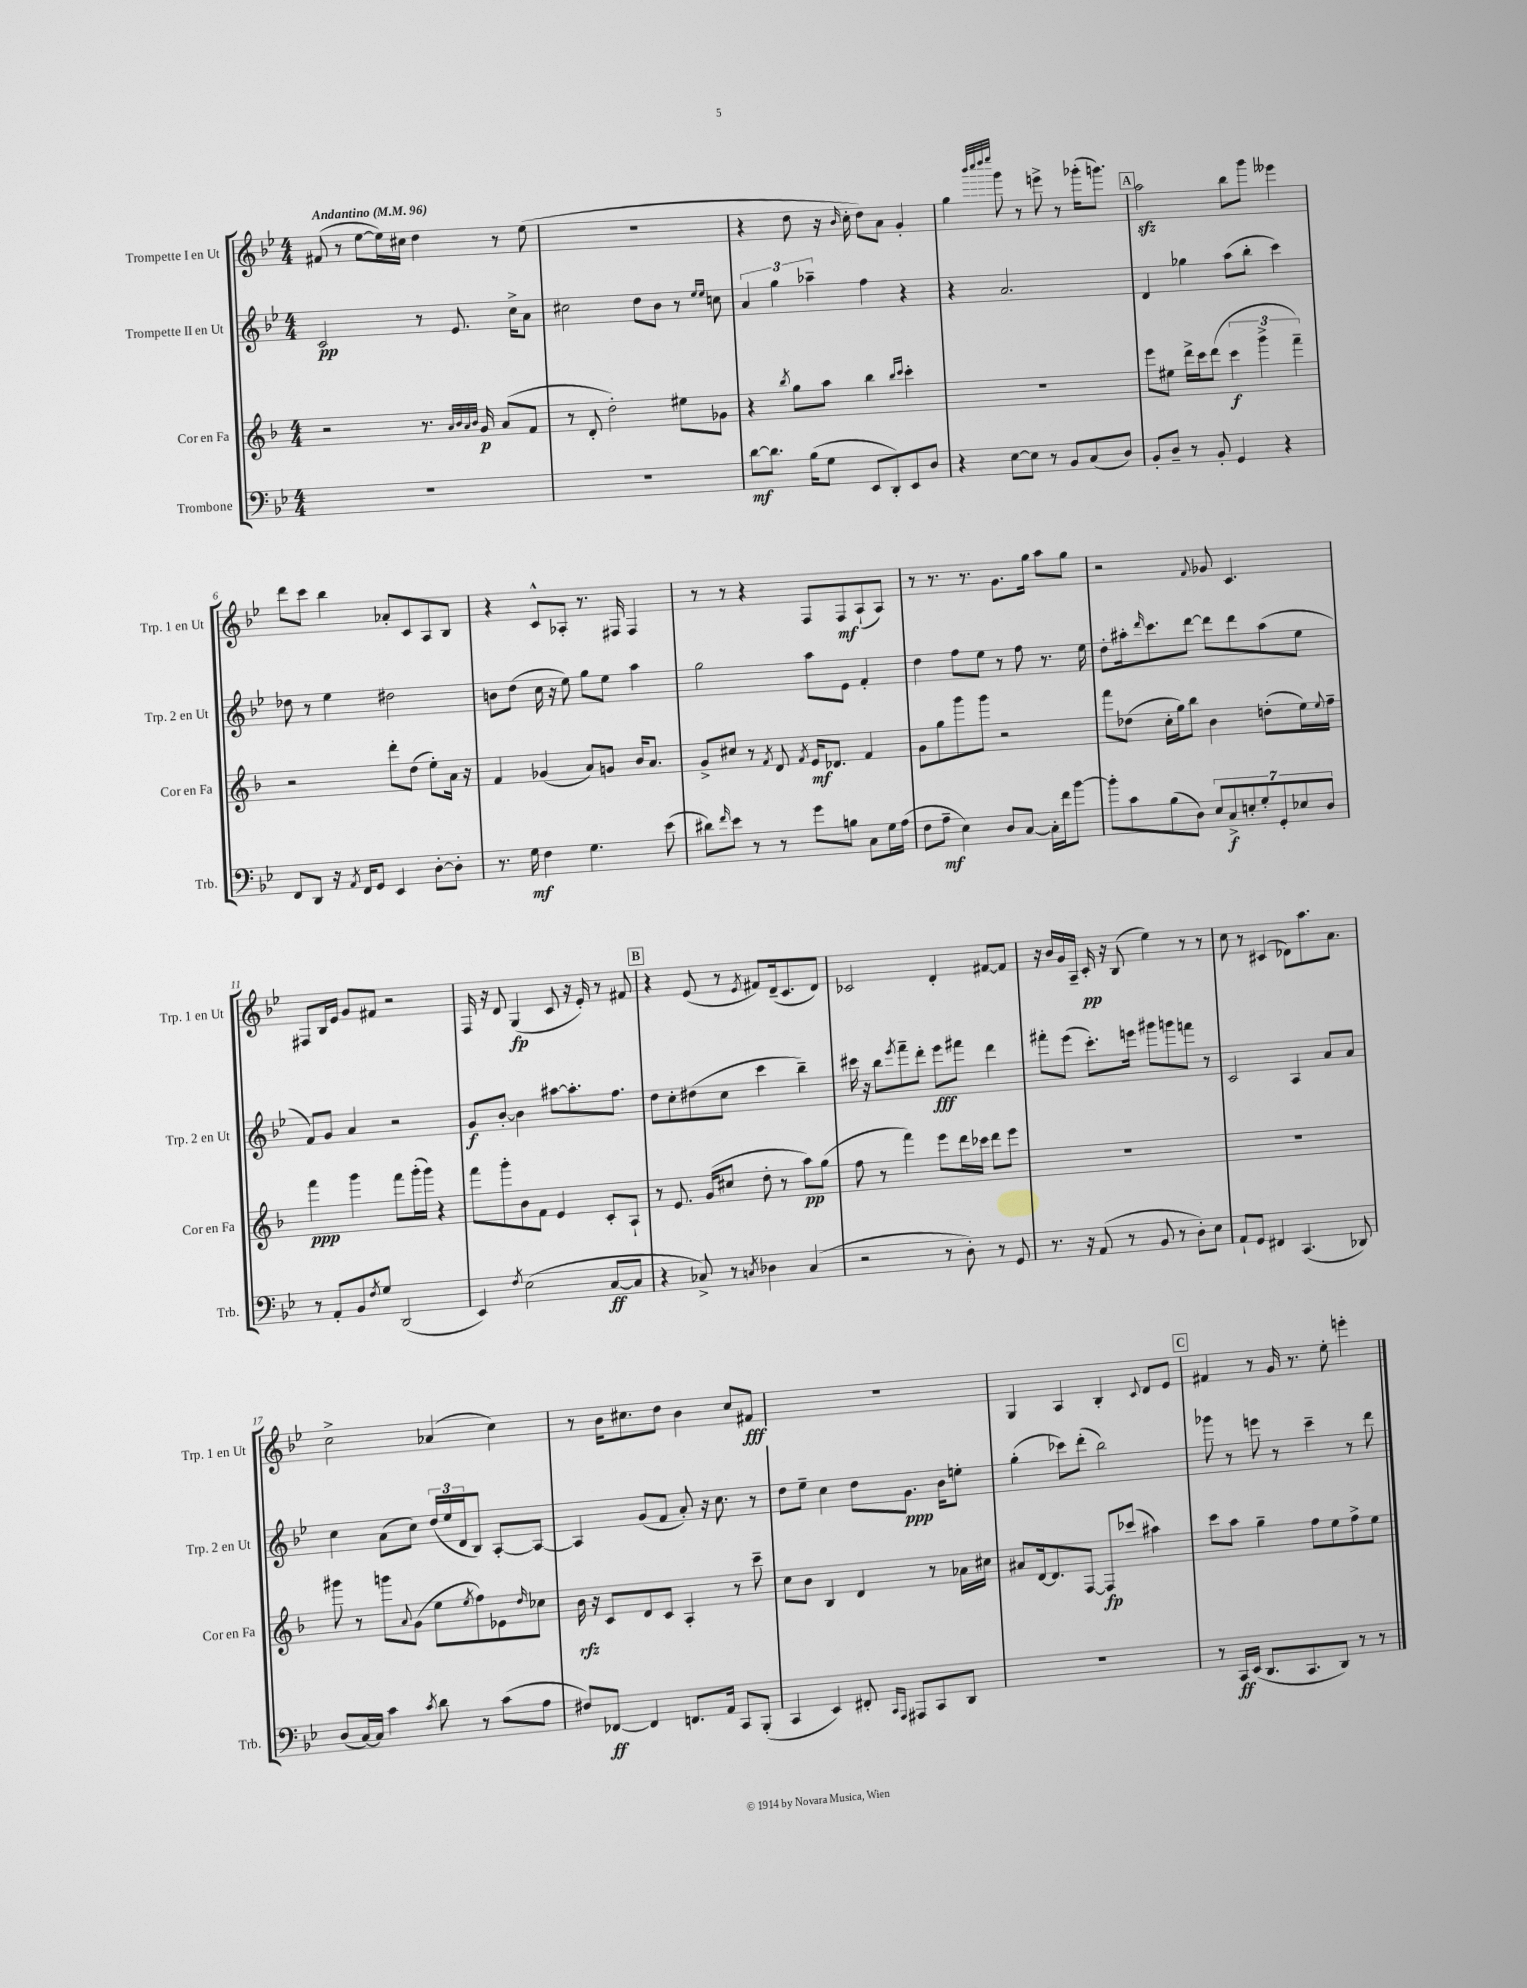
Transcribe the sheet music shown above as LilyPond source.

<<
\new StaffGroup <<
\new Staff = "s0" \with { instrumentName = "Trompette I en Ut" shortInstrumentName = "Trp. 1 en Ut" } {
    \clef treble \key bes \major \numericTimeSignature \time 4/4 \tempo "Andantino" 4 = 96
    fis'8( r8 ees''8~ ees''16) cis''16 d''4 r8 ees''8( |
    R1 |
    r4 d''8 r16 \grace { bes'16 } c''16-. d''8) a'8 g'4-. |
    g''4 \grace { bes'''32 c''''32 d''''32 ees''''32 } g'''8 r8 e'''8-> r8 ges'''16-.( g'''8.) |
    \mark \markup { \box "A" } a''2\sfz bes''8 g'''8 eeses'''4 |
    d'''8 c'''8 bes''4 aes'8-. c'8 a8 bes8 |
    r4 c'8-^ aes8-. r8. fis16 fis4 |
    r8 r8 r4 f8 f8\mf a8-!( a8) |
    r8 r8. r8. g'8. g''16 a''8 g''8 |
    r2 \appoggiatura { f'8 } ges'8 c'4. |
    fis8 bes16 ees'16 g'8 fis'8 r2 |
    f16 r16 d'8 g4\fp( c'8 r16 ees'16-.) r8 fis'8 |
    \mark \markup { \box "B" } r4 ees'8( r8 \acciaccatura { ees'8 } fis'8) d'16--( c'8. d'8) |
    ces'2 d'4-. fis'8~ fis'8 |
    r16 bes'16 g'16 a16-- c'16-.\pp r16 bes8( ees''4) r8 r8 |
    c''8 r8 cis'4( des'8) a''8. a'8. |
    c''2-> aes'4( c''4) |
    r8 bes'16 cis''8. d''8 bes'4 cis''8 fis'8\fff |
    R1 |
    g4 a4 bes4-. \appoggiatura { c'8 } d'8 ees'8 |
    \mark \markup { \box "C" } fis'4 r8 g'16 r8. ees''8-. e'''4-. \bar "|." |
}
\new Staff = "s1" \with { instrumentName = "Trompette II en Ut" shortInstrumentName = "Trp. 2 en Ut" } {
    \clef treble \key bes \major \numericTimeSignature \time 4/4
    c'2\pp r8 ees'8. c''16-> a'8 |
    cis''2 d''8 bes'8 r8 \grace { ees''16 ees''16 } c''8 |
    \tuplet 3/2 { a'4 g''4 aes''4-- } f''4 r4 |
    r4 a'2. |
    \mark \markup { \box "A" } d'4 ges''4 a''8( bes''8-. c'''4) |
    des''8 r8 ees''4 dis''2 |
    b'8 d''8( c''16 r16 ees''8) g''8 ees''8 a''4 |
    g''2 a''8 ees'8 f'4-. |
    d''4 f''8 ees''8 r8 f''8 r8. ees''16 |
    d''8-. ais''16-. \grace { d'''16 } c'''8. d'''8~ d'''8 d'''8 ais''8( ees''8 |
    f'8) g'8 a'4 r2 |
    g'8\f bes'8~-. bes'4 ais''8~ ais''8.-. f''8. |
    \mark \markup { \box "B" } d''8 c''8-. dis''8( c''8 c'''4 bes''4--) |
    cis'''16 r16 bes''8 \acciaccatura { ees'''8 } f'''8-- d'''8-. ees'''8\fff fis'''8 d'''4 |
    fis'''8-. ees'''8( c'''8.-.) e'''16 gis'''8 g'''8 f'''8 r8 |
    c'2 a4 a'8 a'8 |
    c''4 a'8( c''8) \tuplet 3/2 { d''16( ees''16 d'16 } bes8) a8~-. a8~ |
    a4 g'8( f'8 a'8-.) r16 c''8. r8 |
    d''8 ees''8-- c''4 d''8 g'8.\ppp bes'16 e''8-. |
    g''4-.( ces'''8) d'''8-.( bes''2) |
    \mark \markup { \box "C" } ges'''8 r8 e'''8 r8 c'''4-- r8 d'''8 \bar "|." |
}
\new Staff = "s2" \with { instrumentName = "Cor en Fa" shortInstrumentName = "Cor en Fa" } {
    \clef treble \key f \major \numericTimeSignature \time 4/4
    r2 r8. \grace { a'32 bes'32 a'32 bes'32 } g'16\p a'8( f'8 |
    r8 d'8-. d''2-.) eis''8 ges'8 |
    r4 \acciaccatura { bes''8 } g''8 a''8 bes''4 \grace { bes''16 c'''16 } c'''4-. |
    R1 |
    \mark \markup { \box "A" } e'''8 eis''8 d'''16-> c'''16 d'''8( \tuplet 3/2 { c'''4\f g'''4-> f'''4--) } |
    r2 d'''8-. d''8( e''8-.) a'16 r16 |
    f'4 ges'4( a'8) g'8 bes'16 a'8. |
    g'8-> cis''8 r8 \acciaccatura { f'8 } d'8 \acciaccatura { f'8 } e'16\mf des'8. f'4 |
    g'8 g''8 g'''8 g'''8 r2 |
    f'''8 des''8( c''16-. g''16) bes''8 bes'4 d''8-.( e''16) \appoggiatura { e''8 } f''16-- |
    f'''4\ppp g'''4 f'''8 g'''16-.( g'''16) r4 |
    f'''8 g'''8-. bes'8 f'8 e'4 c'8-. a8-! |
    \mark \markup { \box "B" } r8 e'8. g'16( cis''8 d''8-. r8 a''8\pp) g''8( |
    f''8 r8 f'''4) e'''8 d'''16 ces'''16 d'''8 e'''8 |
    R1 |
    R1 |
    gis'''8 r8 g'''8 \appoggiatura { a'8 } g'8( e''8 \acciaccatura { e''8 } f''8) ees'8 \grace { d''16 } ces''8 |
    bes'16\rfz r16 c'8 d'8 c'8 a4-. r8 c'''8-- |
    c''8 bes'8 bes4 d'4 r8 aes'16 cis''16 |
    ais'8 d'16~ d'8. f8~ f8\fp ces'''8( ais''4) |
    \mark \markup { \box "C" } c'''8 a''8 g''4-- f''8 e''8 f''8-> e''8 \bar "|." |
}
\new Staff = "s3" \with { instrumentName = "Trombone" shortInstrumentName = "Trb." } {
    \clef bass \key bes \major \numericTimeSignature \time 4/4
    R1 |
    R1 |
    d'8~\mf d'8. bes16( g8 ees,8 d,8-.) ees,8 d8 |
    r4 ees8~ ees8 r8 bes,8 c8( d8) |
    \mark \markup { \box "A" } bes,8-. d8-- r8 bes,8-. g,4 r4 |
    f,8 d,8 r16 \acciaccatura { a,8 } f,16 g,8 ees,4 d8~-. d8-. |
    r8. g16\mf f4 g4. ees'8( |
    dis'8) \grace { f'16 } ees'8 r8 r8 g'8 b8 c8 g16 a16( |
    f8 a8--\mf ees4) d8 c8~ c16-. f'16 bes'8~ |
    bes'8-. c'8 bes8( d8) \tuplet 7/4 { ees8 c8->\f e8-. g8-. g,8-. ees8 d8 } |
    r8 a,8-. bes,8 \acciaccatura { f8 } g8 d,2( |
    ees,4) \acciaccatura { f8 } ees2( c8~\ff c8 |
    \mark \markup { \box "B" } r4 ces8->) r8 \acciaccatura { c8 } des4 c4( |
    r2 r8 d8-.) r8 g,8 |
    r8. r16 a,8( r8 bes,8 r8 d8-.) ees8 |
    a,8-! g,8 fis,4 c,4.( des,8) |
    d8( c16~) c16 c'4 \acciaccatura { c'8 } d'8 r8 c'8( a8 |
    fis8) fes,8~\ff fes,4 f,8. a,16 c,8 bes,,8-.( |
    c,4 ees,4) fis,8-. \grace { c,16 a,,16 } ais,,8 c,8 d,8 |
    R1 |
    \mark \markup { \box "C" } r8 c,16\ff ees,16( d,8. c,8. d,8) r8 r8 \bar "|." |
}
>>
>>
